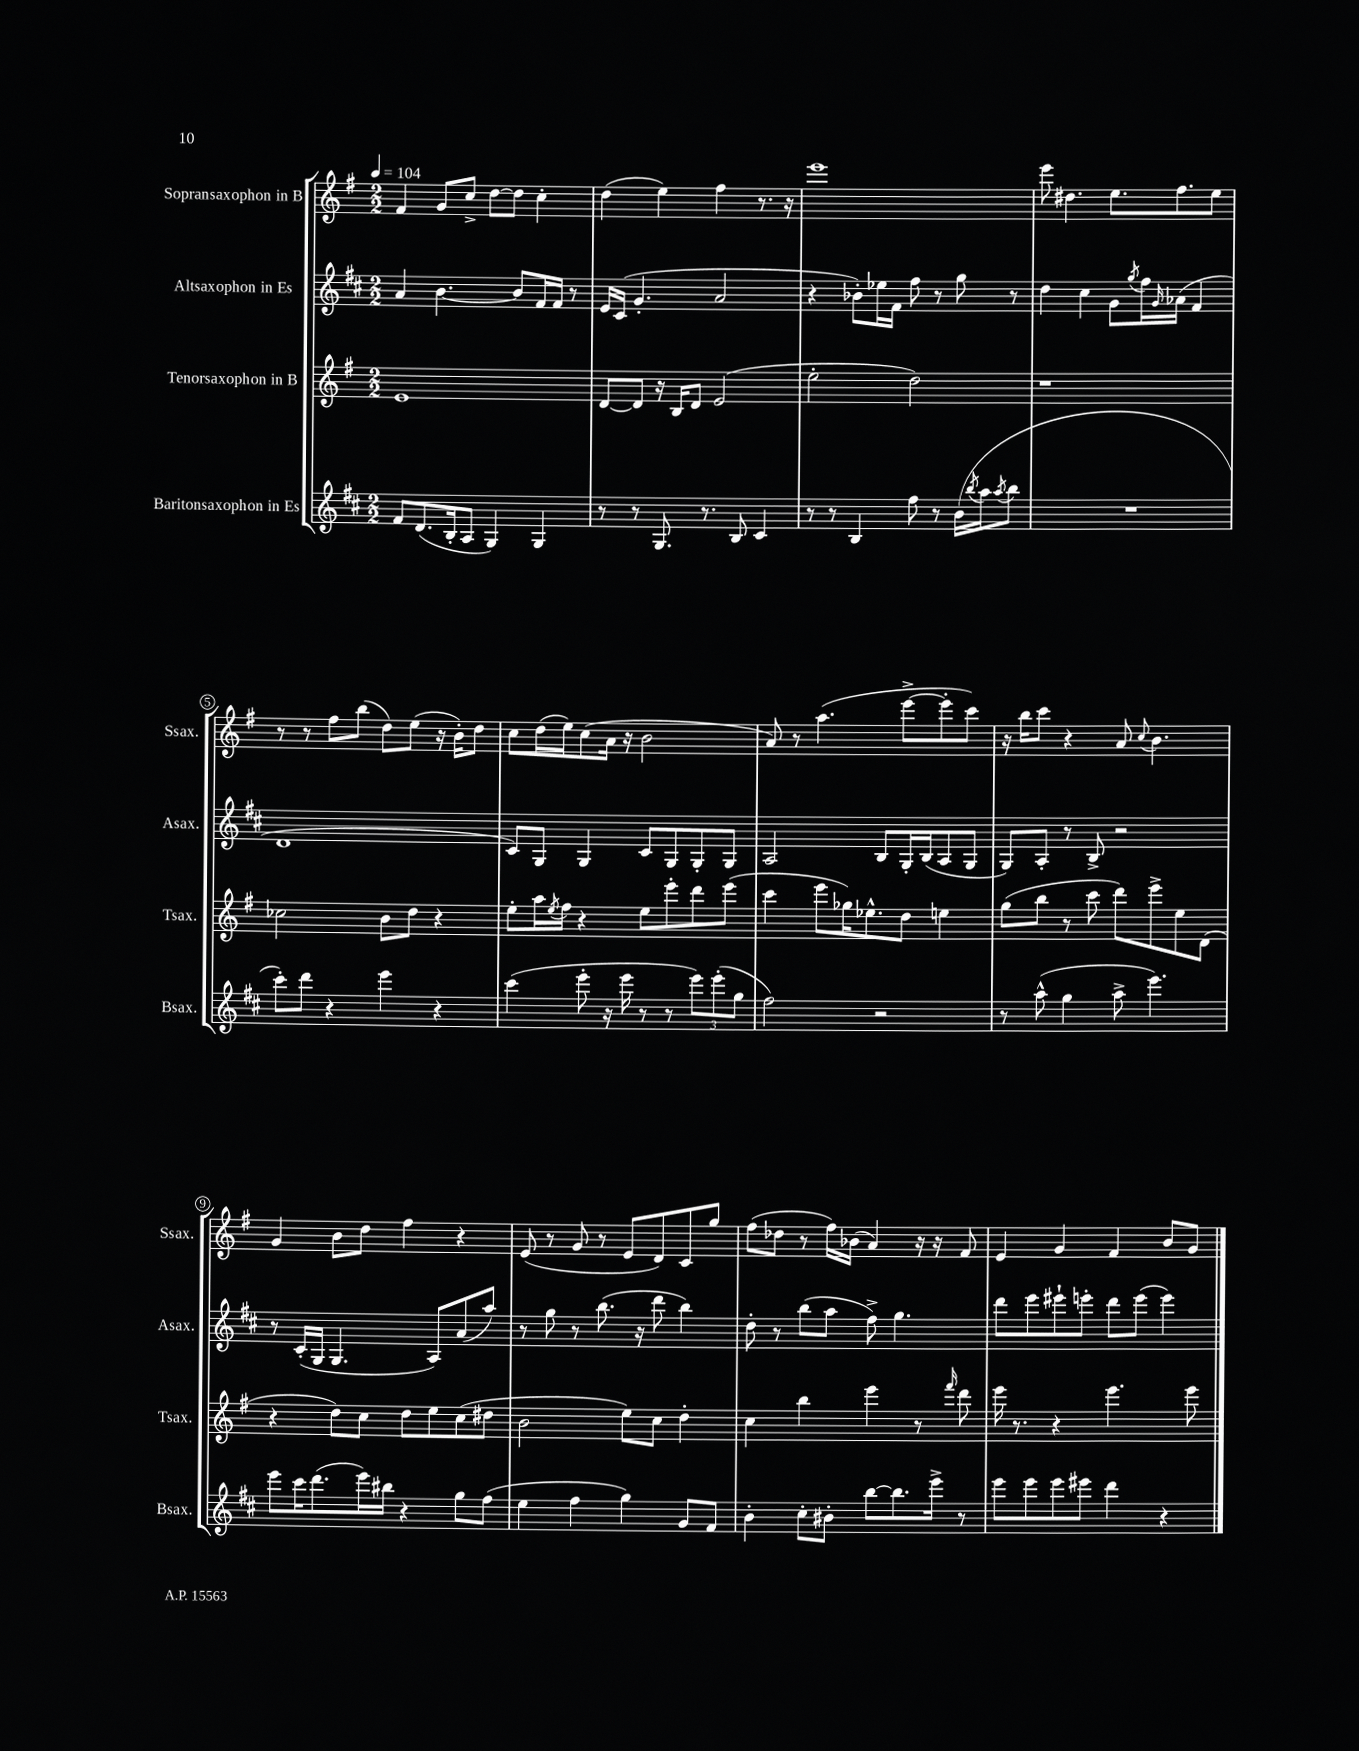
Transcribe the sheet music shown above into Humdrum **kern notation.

**kern	**kern	**kern	**kern
*staff4	*staff3	*staff2	*staff1
*clefG2	*clefG2	*clefG2	*clefG2
*k[f#c#]	*k[f#]	*k[f#c#]	*k[f#]
*M2/2	*M2/2	*M2/2	*M2/2
*MM104	*MM104	*MM104	*MM104
8f#	1e	4a	4f#
(8.d	.	.	.
.	.	[4.b	8g
16B'	.	.	.
8A	.	.	8cc^
4G)	.	.	[8dd
.	.	8b]	8dd]
4G	.	16f#	4cc'
.	.	16f#	.
.	.	8r	.
=	=	=	=
8r	[8d	16e	(4dd
.	.	(16c#	.
8r	8d]	4.g'	.
8.G	16r	.	4ee)
.	16B	.	.
.	8d	.	.
8.r	.	.	.
.	(2e	2a	4ff#
8B	.	.	.
4c#	.	.	8.r
.	.	.	16r
=	=	=	=
8r	2ee'	4r	1eee
8r	.	.	.
4B	.	8b-')	.
.	.	16ee-	.
.	.	16f#	.
8ff#	2dd)	8ff#	.
8r	.	8r	.
(16b	.	8gg	.
8qbb	.	.	.
16aa	.	.	.
8qaa	.	.	.
8bb	.	8r	.
=	=	=	=
1r	1r	4dd	8eee
.	.	.	4.dd#
.	.	4cc#	.
.	.	8g	8.ee
.	.	8qgg	.
.	.	16ff#	.
.	.	16qqg	.
.	.	(16a-	8.ff#
.	.	4f#	.
.	.	.	8ee
=	=	=	=
8ccc#')	2cc-	1d	8r
8ddd	.	.	8r
4r	.	.	8ff#
.	.	.	(8bb
4eee	8b	.	8dd)
.	8dd	.	(8ee
4r	4r	.	16r
.	.	.	16b')
.	.	.	8dd
=	=	=	=
(4ccc#	8ee'	8c#)	8cc
.	16aa	8G	(16dd
.	8qee	.	.
.	16ff#	.	16ee)
8eee'	4r	4G	(8cc
16r	.	.	16a
16eee	.	.	16r
8r	8ee	8c#	2b
8r	8eee'	8G	.
12eee)	8ddd	8G'	.
(12eee'	.	.	.
.	(8eee	8G	.
12gg	.	.	.
=	=	=	=
2ff#)	4ccc	2A	8a)
.	.	.	8r
.	8eee	.	(4.aa
.	16gg-)	.	.
.	8.ee-^^	.	.
2r	.	8B	.
.	8dd	16G'	[8eee^
.	.	(16B	.
.	4ee	8A	8eee']
.	.	8G	8ccc)
=	=	=	=
8r	(8gg	8G)	16r
.	.	.	16bb
(8aa^^	8bb	8A'	8ccc
4gg	8r	8r	4r
.	8ccc	8B^	.
8aa^	8ddd)	2r	8a
.	.	.	8qqcc
4.eee)	8eee^	.	4.b
.	8ee	.	.
.	(8d	.	.
=	=	=	=
8eee	4r	8r	4g
16ccc#	.	(16c#'	.
(8.ddd	.	16G	.
.	8dd)	4.G	8b
16eee)	8cc	.	8dd
16bb#	.	.	.
4r	8dd	.	4ff#
.	8ee	8A)	.
8gg	(8cc	(8a	4r
(8ff#	8dd#	8aa)	.
=	=	=	=
4ee	2b	8r	(8e
.	.	8gg	8r
4ff#	.	8r	8g
.	.	(8.bb	8r
4gg)	8ee)	.	8e
.	.	16r	.
.	8cc	8ddd	8d)
8g	4dd'	4bb)	8c
8f#	.	.	8gg
=	=	=	=
4b'	4cc	8dd'	(8ff#
.	.	8r	8dd-
8cc#'	4bb	(8bb	8r
8b#'	.	8aa	16ff#)
.	.	.	(16b-
[8bb	4eee	8ff#^)	4a)
8.bb]	.	4.gg	.
.	8r	.	16r
16eee^	.	.	16r
.	16qqfff#	.	.
8r	8ddd	.	8f#
=	=	=	=
8eee	16eee	8ddd	4e
.	8.r	.	.
8eee	.	8eee	.
8eee	4r	8eee#`	4g
8eee#	.	8eee'	.
4ddd	4.eee	8ddd	4f#
.	.	(8eee	.
4r	.	4eee)	8b
.	8eee	.	8g
==	==	==	==
*-	*-	*-	*-
